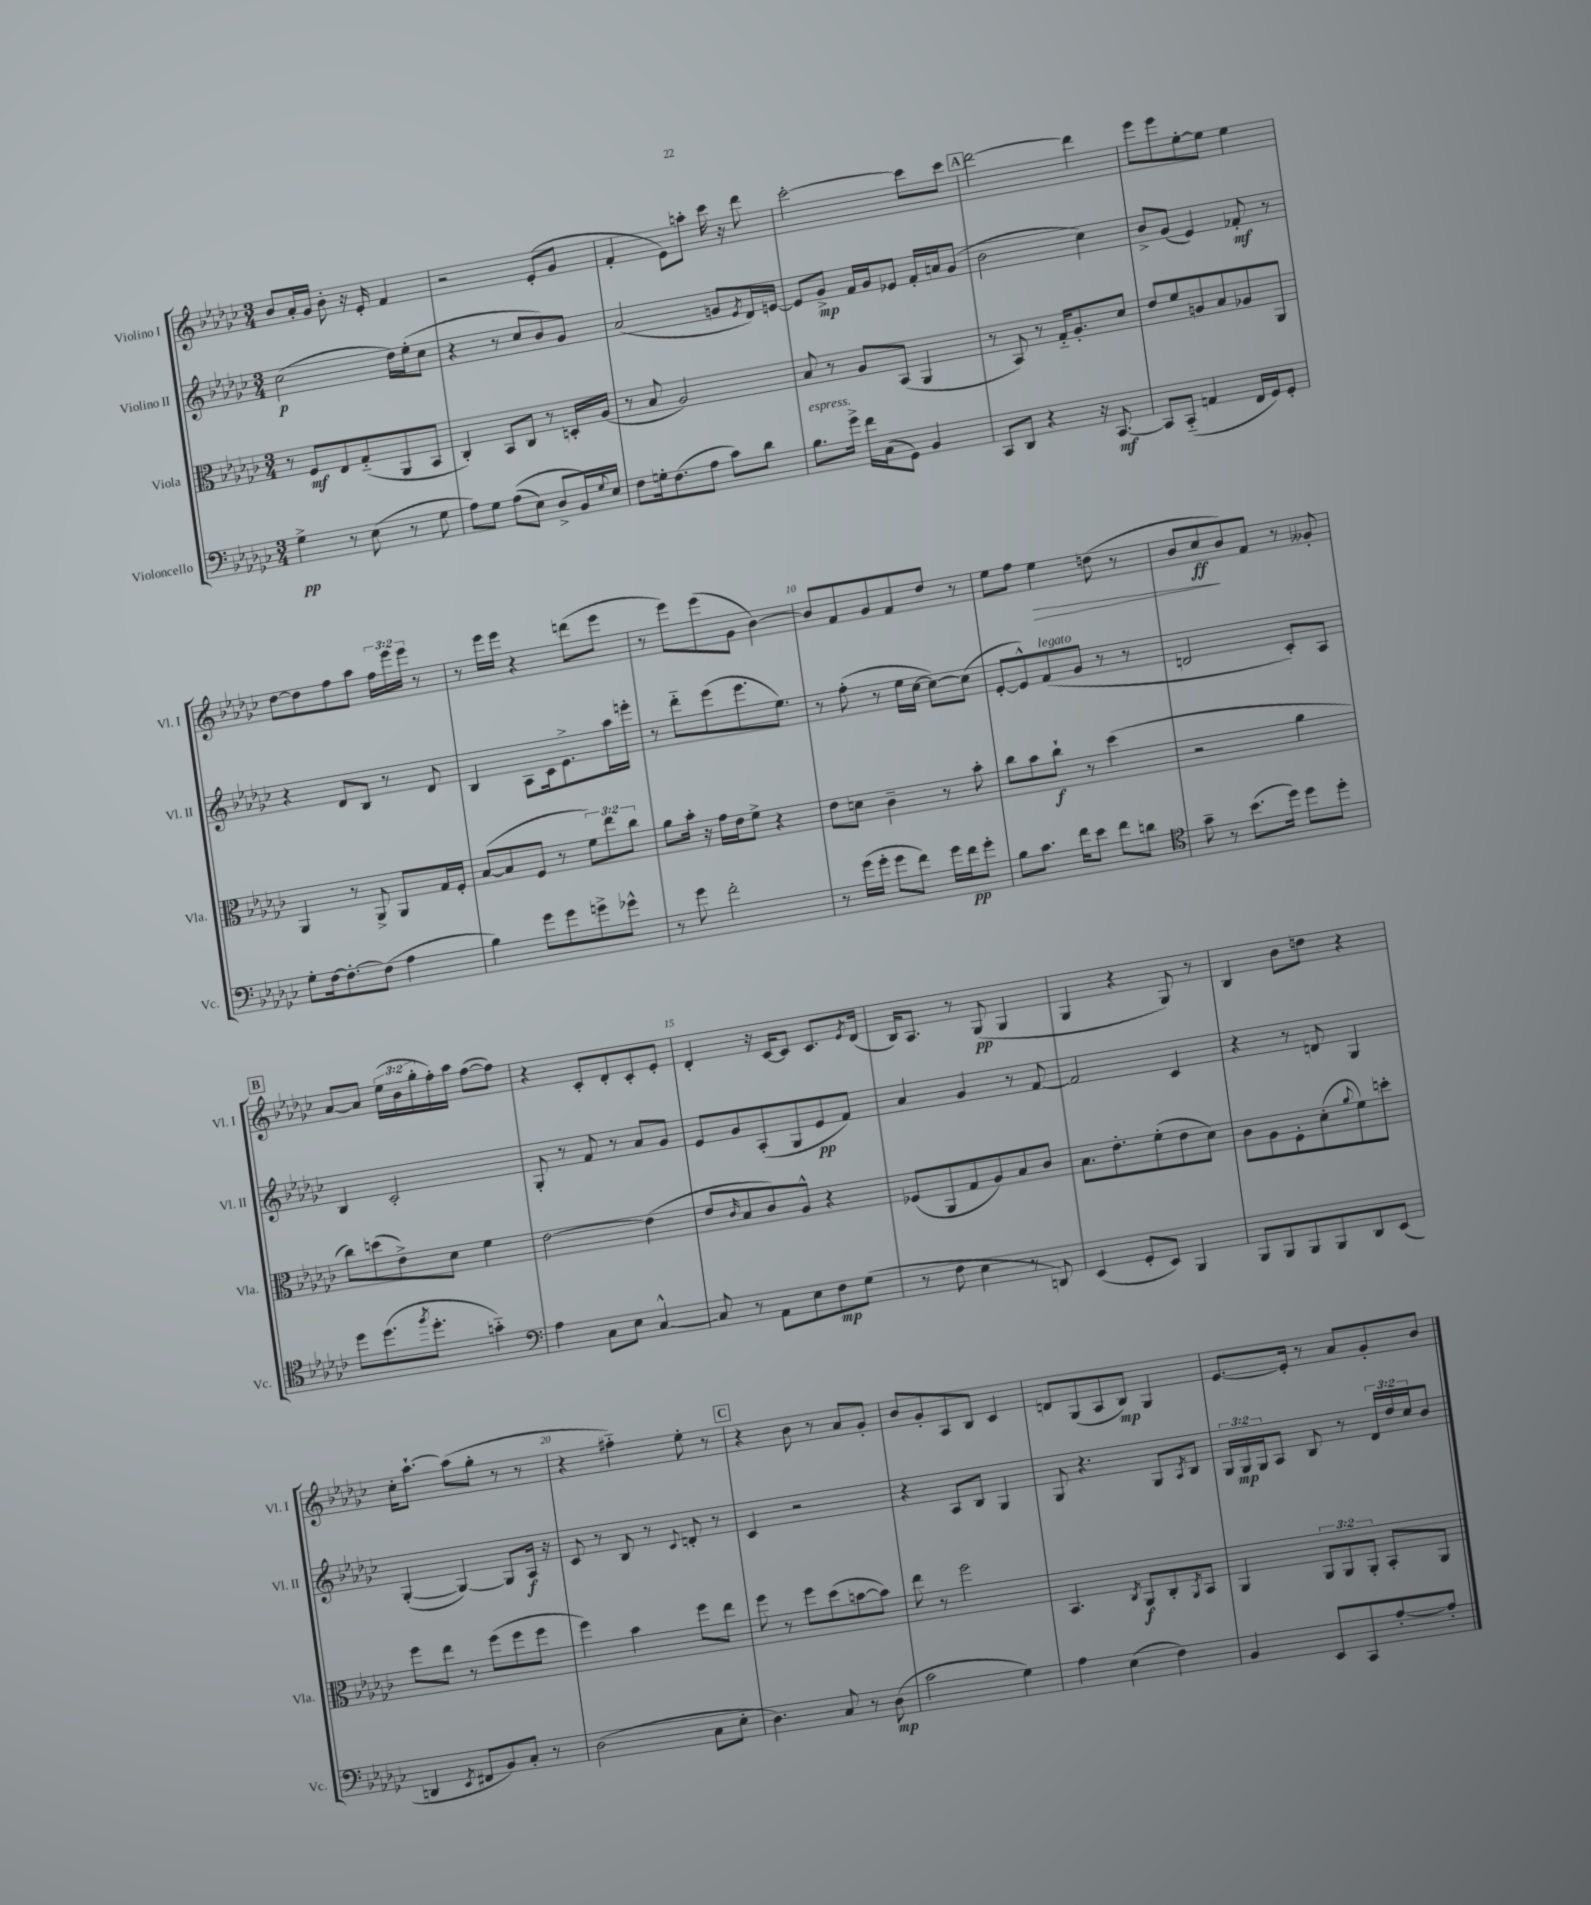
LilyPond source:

<<
\new StaffGroup <<
\new Staff = "s0" \with { instrumentName = "Violino I" shortInstrumentName = "Vl. I" } {
    \clef treble \key ges \major \numericTimeSignature \time 3/4 \override Staff.TupletNumber.text = #tuplet-number::calc-fraction-text
    bes'8 aes'16-. ges'16 bes'8-. r16 ees'16-. f'4 |
    r2 ees'8-.( ges'8 |
    f'4-. ees'8) a''8-. ces'''16 r16 des'''8 |
    ces'''2~-. ces'''8 ces'''8 |
    \mark \markup { \box "A" } des'''2~ des'''4 |
    ees'''8 ees'''8 ees''8~-. ees''8 ees''4 |
    des''8~ des''8 f''8 aes''8 \tuplet 3/2 { f''16 ees'''16 ees'''16 } r8 |
    r8 ees'''16 ees'''16 r4 d'''8( ees'''8 |
    r8 ees'''8) ees'''8( ges'8 bes'4~) |
    bes'8 f'8 ges'8 f'8 des''8 r8 |
    ees''8 f''8 ees''4\> d''8( r8 |
    bes'8 ces''8\ff\! bes'8) f'8 r8 geses'8-. |
    \mark \markup { \box "B" } aes'8~ aes'8 \tuplet 3/2 { ees''16( bes'16 ges''16-. } f''16-.) aes''16 f''8~( f''8) |
    r4 ces'8-. des'8-. ces'8-. ees'8-. |
    des'4-. r16 ces'16~ ces'8 ces'8. \acciaccatura { ees'8 } des'16( |
    bes16) aes8. r8 ges8\pp( ges4 |
    ges4 r4 ges8) r8 |
    bes4 bes'8 d''8 r4 |
    ces''16-. aes''8.~-! aes''8( ges''8-. r8 r8 |
    r4 fis''4-_) ees''8-. r8 |
    \mark \markup { \box "C" } r4 bes'8 r8 aes'8 ges'8-. |
    bes'8 ges'8-. aes8 bes8 ces'4 |
    d'8 ges8( aes8 bes8\mp) ges4 |
    ees'8.~ ees'16-. r8 aes'8 ges'8-. bes'8 \bar "|." |
}
\new Staff = "s1" \with { instrumentName = "Violino II" shortInstrumentName = "Vl. II" } {
    \clef treble \key ges \major \numericTimeSignature \time 3/4 \override Staff.TupletNumber.text = #tuplet-number::calc-fraction-text
    ces''2\p( des''16) ees''16-.( ces''8 |
    r4 r8 ces''8 bes'8) ges'8 |
    aes'2( g'8 \acciaccatura { ees'8 } des'16) e'16~ |
    e'8 ges'8->\mp f'16 ges'16 ees'8 f'16-. a'16 ges'8( |
    \mark \markup { \box "A" } bes'2 ces''4) |
    bes'8-> ges'8( ees'4) fes'8-.\mf r8 |
    r4 des'8 bes8 r8 des'8 |
    bes4 aes8 ces'16 ees'8.-> aes''16 e'''16-. |
    r8 des'''8-_ ees'''8( ees'''8. ees''8.) |
    r8 f''8-.( r8 ees''16 ces''16~ ces''8~) ces''8( |
    ees'8~-. ees'8-^) f'8^\markup { \italic "legato" }( ges'8 r8 r8 |
    d'2 ces'8-.) aes8 |
    \mark \markup { \box "B" } bes4 ces'2-. |
    ges8-. r8 f'8 r8 aes'8 ges'8 |
    ees'8 ges'8 aes8-.( ges8 ees'8\pp f'8) |
    aes'4 ges'4 r8 f'8~ |
    f'2 ces'4 |
    r4 r8 d'8 ges4 |
    ges4~-.( ges4~) ges8 aes16\f r16 |
    ces'8 r8 bes8 r8 \appoggiatura { ces'8 } d'8-. r8 |
    \mark \markup { \box "C" } ces'4 r2 |
    r4 aes8 bes8 ges4 |
    ges8 r4. ges8 \acciaccatura { aes8 } bes8 |
    \tuplet 3/2 { ges16 ges16\mp ges16 } aes8 bes8 r8 \tuplet 3/2 { des'16 des''16 ces''16 } bes'8 \bar "|." |
}
\new Staff = "s2" \with { instrumentName = "Viola" shortInstrumentName = "Vla." } {
    \clef alto \key ges \major \numericTimeSignature \time 3/4 \override Staff.TupletNumber.text = #tuplet-number::calc-fraction-text
    r8 f8\mf ees8 ges8-_( aes,8 bes,8 |
    ces4-.) bes,8 ces8 r8 d16-. aes16( |
    r8 bes8 aes2) |
    bes8 r8 aes8 bes,8( aes,4 |
    \mark \markup { \box "A" } r8 bes,8) r8 ges16-_ aes8.-. des'8 |
    ees'8 f'8 a8 bes8 aes8 aes,8 |
    aes,4 r8 aes,8-> aes,8 ges16 f16-. |
    bes8~( bes8 f8 r8 \tuplet 3/2 { f'8) ees''8 ces''8 } |
    aes'8 bes'16-. r16 ges'16 ees'16 f'8-> r4 |
    ees'8 d'8 ces'4-- r8 bes'8-. |
    ces''8 bes'8 ces''8-!\f r8 des''4( |
    r2 aes'4 |
    \mark \markup { \box "B" } ces''8) d''8( ees'8->) des'8 f'4 |
    ees'2~ ees'4( |
    ees'8 \grace { ces'16 } bes8 ces'8) aes8-^ r4 |
    fes8( aes,8 ges8 aes8) bes8 ces'8 |
    bes8. ees'8.-. f'8-.( ees'8 des'8) |
    ces'8 aes8 f8-. des'8-.( \appoggiatura { aes'8 } f'8) d''8-. |
    f''8 ees''8 r8 f''8( f''8 f''8 |
    f''4) bes'4 f''8 ees''8 |
    \mark \markup { \box "C" } f''8 r8 f''8 des''8( b'8~ b'8) |
    ees''8 r8 f''2 |
    bes,4. \acciaccatura { ces8 } aes,8\f ces8-. \acciaccatura { aes,8 } bes,8 |
    aes,4 \tuplet 3/2 { aes,8 aes,8 aes,8-. } bes,8-. aes,8 \bar "|." |
}
\new Staff = "s3" \with { instrumentName = "Violoncello" shortInstrumentName = "Vc." } {
    \clef bass \key ges \major \numericTimeSignature \time 3/4
    ges4->\pp r8 ees8( r8 ges8 |
    aes8) ges8 aes8(\( ees8) des8-> bes,16\) \appoggiatura { ges8 } ees16 |
    f8 g16-. f8.( aes8 ces'8) des'8 |
    bes8.^\markup { \italic "espress." } ges'16-> f'16 ces16( ges,8) bes,4 |
    \mark \markup { \box "A" } ces,8 des,8 r4 r16 ces,8.~\mf |
    ces,8 ces,8-_( a,4 f,16 ges,16) ges,8-. |
    ges8-. f16~ f8.~-. f8( aes4 |
    bes4) ges'8 ges'8 g'8-> ges'8-^ |
    r8 ges'8 f'2-. |
    r8 ges'16( ges'16-. ges'8 f'8) ges'16 f'16\pp ges'8-. |
    bes8 ces'8. f'16 ees'8 f'8 d'8 |
    \clef tenor ges'8-- r8 bes'8.( des''16) des''8 des''8-. |
    \mark \markup { \box "B" } des''8 des''8.( \acciaccatura { f''8 } des''8.-. g'4-_) |
    \clef bass aes4 ces8 ees8 ces4~-^ |
    ces8 r8 aes,8 ees8 f8\mp ges8( |
    r8 f8 ees4 r8 d,8) |
    ees,4( ges,8-. ees,8) bes,,4 |
    bes,,8 bes,,8 bes,,8 bes,,8 des,8 ees,8( |
    d,4 \acciaccatura { ees,8 } fis,8 bes,8) ces8-. r8 |
    des2( ces8 ees8-. |
    \mark \markup { \box "C" } des4.) ces8 r8 des8\mp( |
    ces'2 ges4) |
    aes4 ees4( f4) |
    bes,4 ees,8 ces,8 aes8~-. aes8-. \bar "|." |
}
>>
>>
\layout { \context { \Score \override BarNumber.break-visibility = ##(#f #t #t) barNumberVisibility = #(every-nth-bar-number-visible 5) } }
